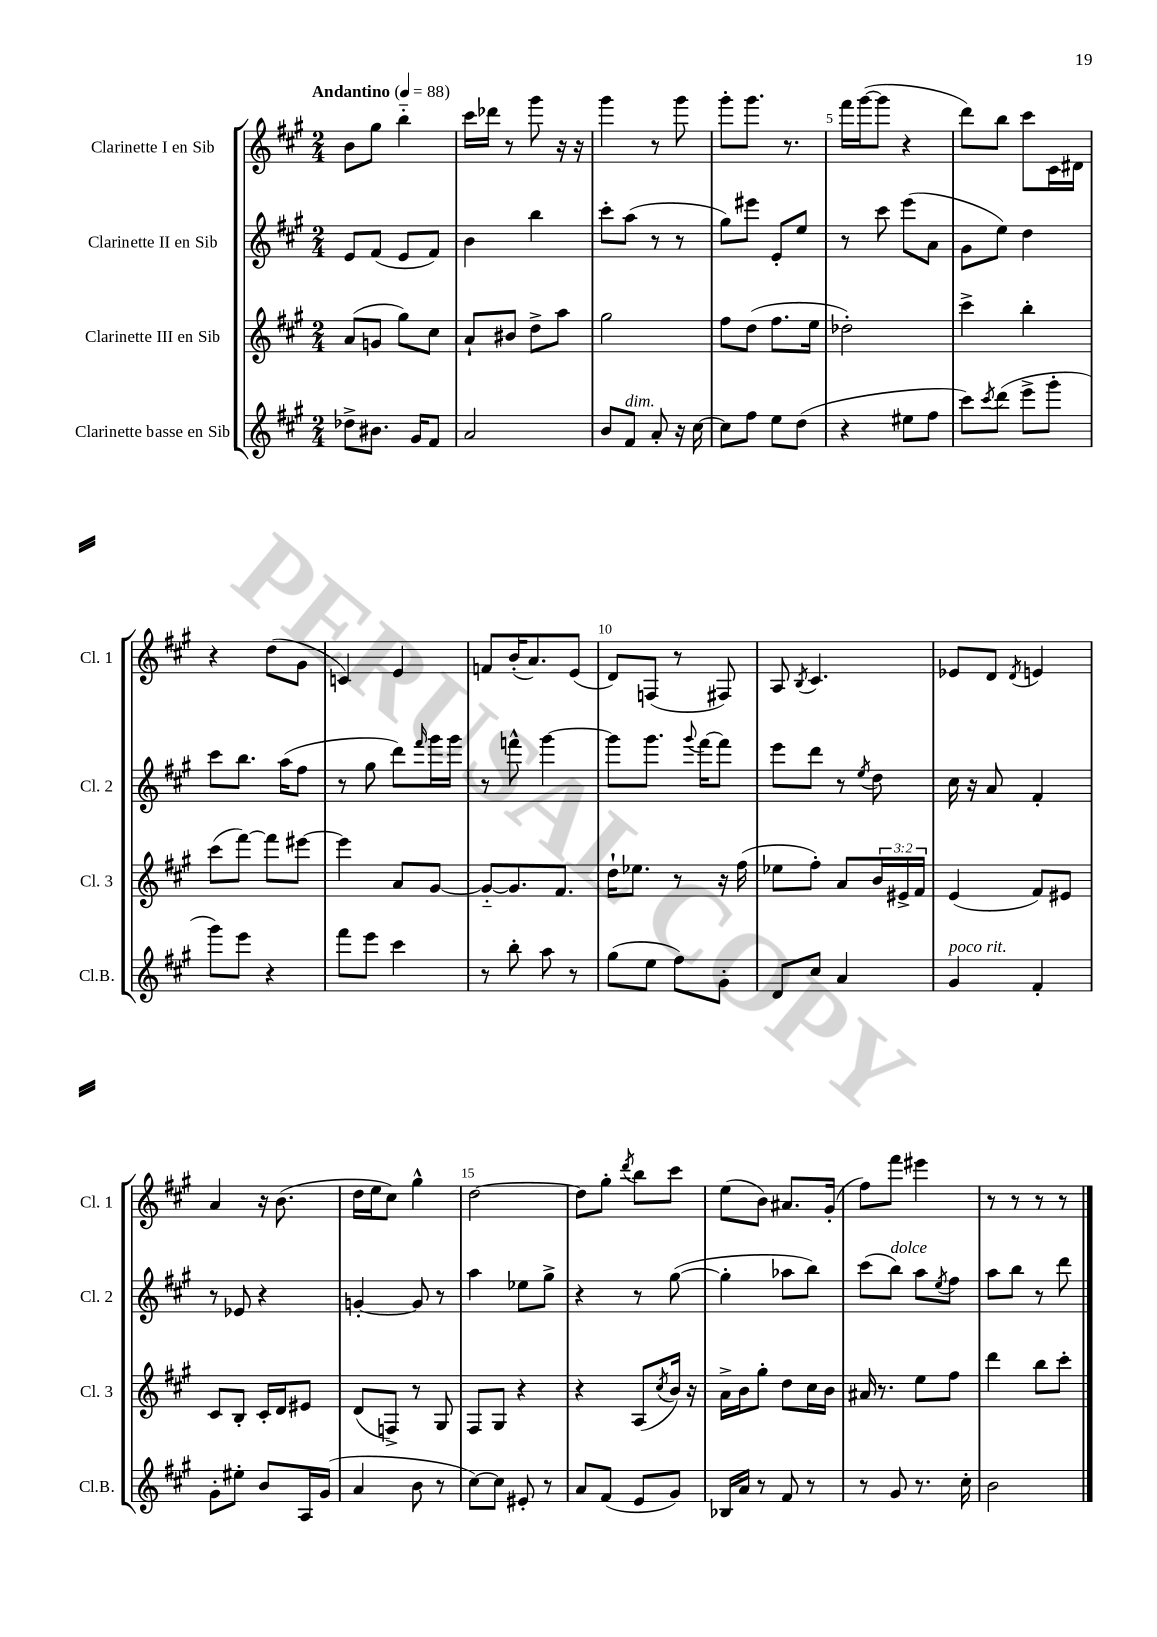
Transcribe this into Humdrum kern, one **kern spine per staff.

**kern	**kern	**kern	**kern
*part4	*part3	*part2	*part1
*staff4	*staff3	*staff2	*staff1
*I"Clarinette basse en Sib	*I"Clarinette III en Sib	*I"Clarinette II en Sib	*I"Clarinette I en Sib
*I'Cl.B.	*I'Cl. 3	*I'Cl. 2	*I'Cl. 1
*clefG2	*clefG2	*clefG2	*clefG2
*k[f#c#g#]	*k[f#c#g#]	*k[f#c#g#]	*k[f#c#g#]
*M2/4	*M2/4	*M2/4	*M2/4
*MM88	*MM88	*MM88	*MM88
=1	=1	=1	=1
!	!	!	!LO:TX:a:B:t=Andantino
8dd-X^\L	(8a/L	8e/L	8b\L
8.b#X\J	8gn/J	(8f#/J	8gg#\J
.	8gg#\L)	8e/L	4bb\
16g#/KL	.	.	.
8f#/J	8cc#\J	8f#/J)	.
=2	=2	=2	=2
2a/	8a`/L	4b\	16ccc#\LL
.	.	.	16ddd-X\JJ
.	8b#X/J	.	8r
.	8dd^\L	4bb\	8ggg#\
.	8aa\J	.	16r
.	.	.	16r
=3	=3	=3	=3
8b/L	2gg#\	8ccc#'\L	4ggg#\
!LO:TX:a:i:t=dim.	!	!	!
8f#/J	.	(8aa\J	.
8a'/	.	8r	8r
16r	.	8r	8ggg#\
[16cc#\	.	.	.
=4	=4	=4	=4
8cc#\L]	8ff#\L	8gg#\L)	8ggg#'\L
8ff#\J	(8dd\J	8eee#X\J	8.ggg#\J
8ee\L	8.ff#\L	8e'/L	.
.	.	.	8.r
(8dd\J	.	8ee/J	.
.	16ee\Jk	.	.
=5	=5	=5	=5
4r	2dd-X'\)	8r	16fff#\LL
.	.	.	([16ggg#\J
.	.	8ccc#\	8ggg#\J]
8ee#X\L	.	(8eee\L	4r
8ff#\J	.	8a\J	.
=6	=6	=6	=6
8ccc#\L)	4ccc#^\	8g#\L	8ddd\L)
8qccc#/	.	.	.
(8ddd\J	.	8ee\J)	8bb\J
8eee^\L	4bb'\	4dd\	8ccc#\L
8ggg#'\J	.	.	16c#\L
.	.	.	16d#X\JJ
!!LO:LB:g=z
=7	=7	=7	=7
8ggg#\L)	(8ccc#\L	8ccc#\L	4r
8eee\J	[8fff#\J)	8.bb\J	.
4r	8fff#\L]	.	(8dd\L
.	.	(16aa\KL	.
.	[8eee#X\J	8ff#\J	8g#\J
=8	=8	=8	=8
8fff#\L	4eee#\]	8r	4cn/)
8eee\J	.	8gg#\	.
4ccc#\	8a/L	8ddd\L)	4e/
.	.	16qqfff#/	.
.	[8g#/J	16ggg#\L	.
.	.	16ggg#\JJ	.
=9	=9	=9	=9
8r	8g#/L_	8r	8fn/L
8bb'\	8.g#/]	8fffn^^\	(16b'/K
.	.	.	8.a/)
8aa\	.	[4ggg#\	.
.	8.f#/J	.	.
8r	.	.	(8e/J
=10	=10	=10	=10
(8gg#\L	16dd`\KL	8ggg#\L]	8d/L)
.	8.ee-X\J	.	.
8ee\J	.	8.ggg#\J	(8Fn/J
8ff#\L)	8r	.	8r
.	.	8qqggg#/	.
.	.	[16fff#\KL	.
8g#'\J	16r	8fff#\J]	8F#X/)
.	(16ff#\	.	.
=11	=11	=11	=11
8d/L	8ee-X\L	8eee\L	8A/
.	.	.	8qB/
8cc#/J	8ff#'\J)	8ddd\J	4.c#/
4a/	8a/L	8r	.
.	.	8qee/	.
.	24b/L	8dd\	.
.	24e#X^/	.	.
.	24f#/JJ	.	.
=12	=12	=12	=12
!LO:TX:a:i:t=poco rit.	!	!	!
4g#/	(4e/	16cc#\	8e-X/L
.	.	16r	.
.	.	8a/	8d/J
.	.	.	8qd/
4f#'/	8f#/L)	4f#'/	4en/
.	8e#X/J	.	.
!!LO:LB:g=z
=13	=13	=13	=13
8g#'\L	8c#/L	8r	4a/
8ee#X'\J	8B'/J	8e-X/	.
8b/L	16c#'/LL	4r	16r
.	16d/J	.	(8.b\
16A/L	8e#X/J	.	.
(16g#/JJ	.	.	.
=14	=14	=14	=14
4a/	(8d/L	[4gn'/	16dd\LL
.	.	.	16ee\J
.	8Fn^/J)	.	8cc#\J)
8b\	8r	8g/]	4gg#^^\
8r	8G#/	8r	.
=15	=15	=15	=15
[8cc#\L)	8F#/L	4aa\	[2dd\
8cc#\J]	8G#/J	.	.
8e#X'/	4r	8ee-X\L	.
8r	.	8gg#^\J	.
=16	=16	=16	=16
8a/L	4r	4r	8dd\L]
(8f#/J	.	.	8gg#'\J
.	.	.	8qddd/
8e/L	(8A/L	8r	8bb\L
.	8qcc#/	.	.
8g#/J)	16b/Jk)	([8gg#\	8ccc#\J
.	16r	.	.
=17	=17	=17	=17
16B-X/LL	16a^\LL	4gg#'\]	(8ee\L
16a/JJ	16b\J	.	.
8r	8gg#'\J	.	8b\J)
8f#/	8dd\L	8aa-X\L	8.a#X/L
8r	16cc#\L	8bb\J)	.
.	16b\JJ	.	(16g#'/Jk
=18	=18	=18	=18
8r	16a#X/	(8ccc#\L	8ff#\L)
.	8.r	.	.
!	!	!LO:TX:a:i:t=dolce	!
8g#/	.	8bb\J)	8fff#\J
8.r	8ee\L	8aa\L	4eee#X\
.	.	8qee/	.
.	8ff#\J	8ff#\J	.
16cc#'\	.	.	.
=19	=19	=19	=19
2b\	4ddd\	8aa\L	8r
.	.	8bb\J	8r
.	8bb\L	8r	8r
.	8ccc#'\J	8ddd\	8r
==	==	==	==
*-	*-	*-	*-
